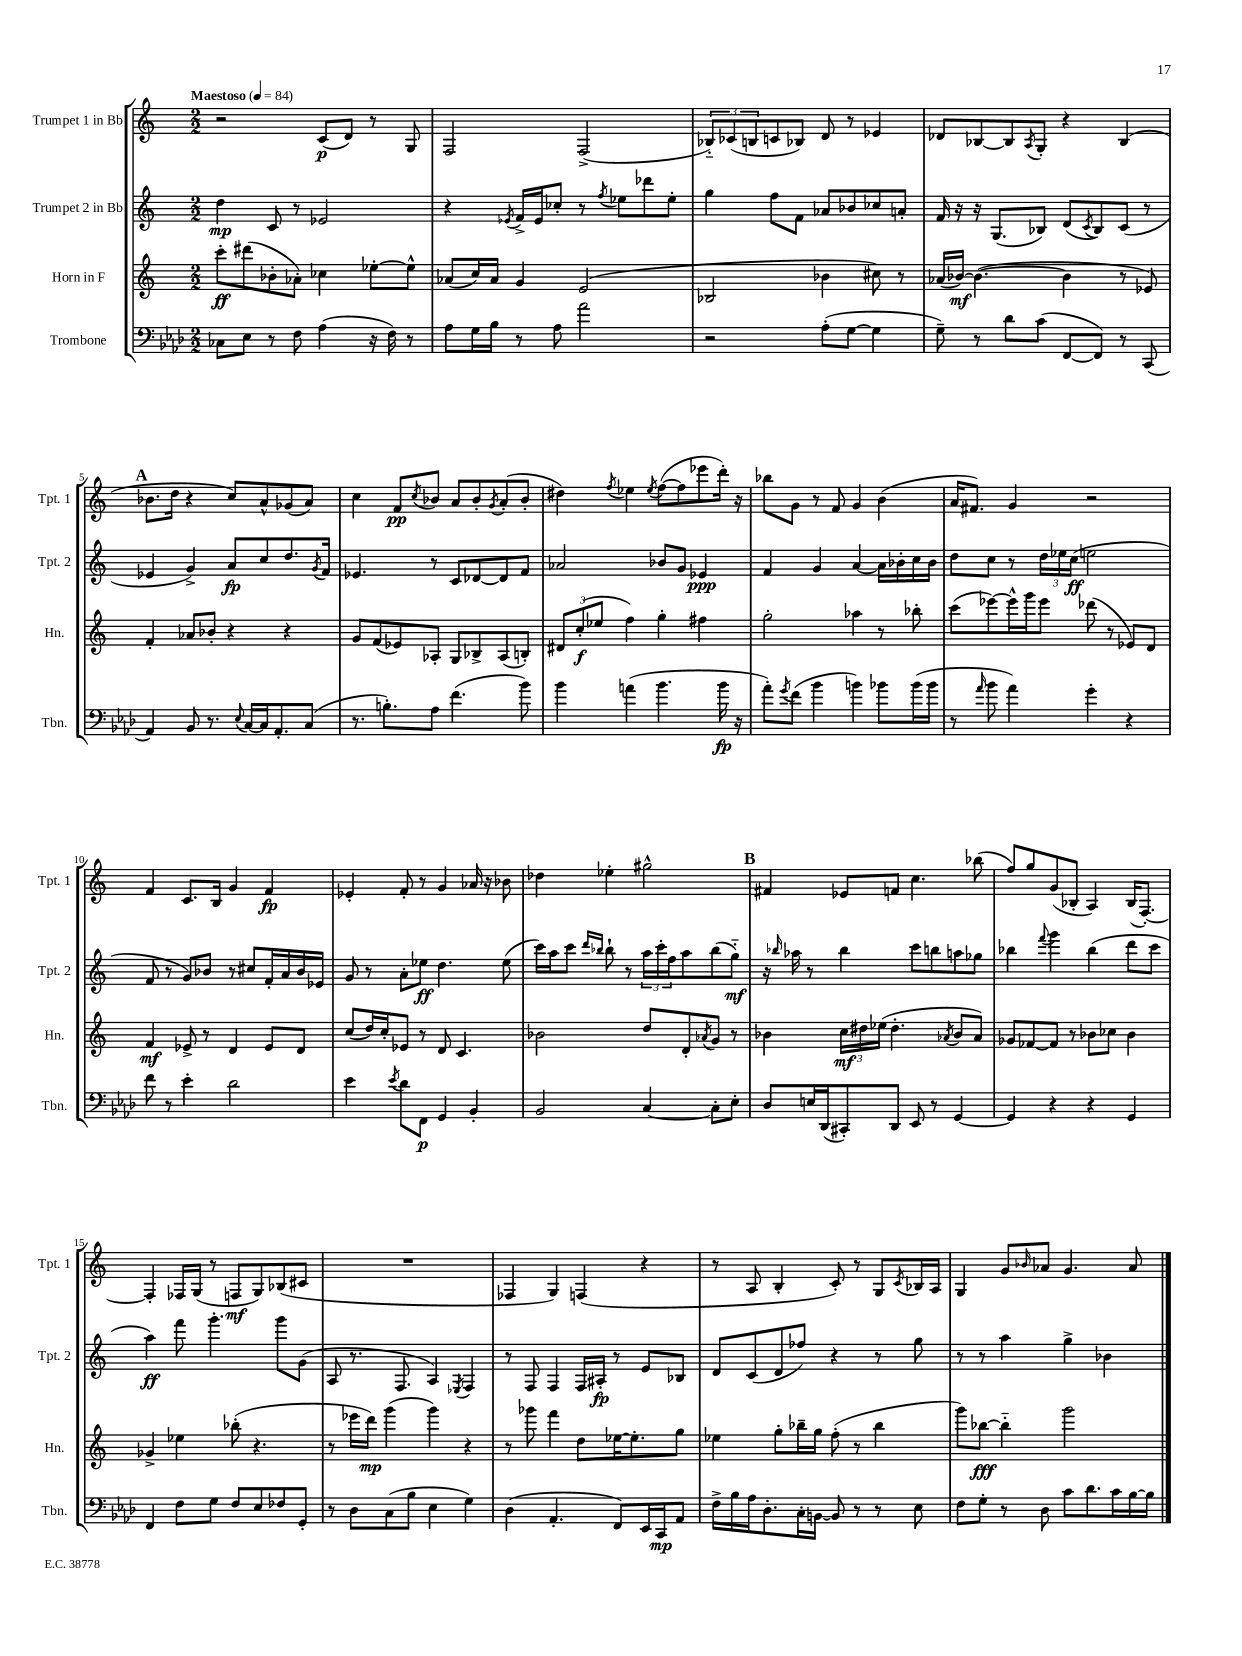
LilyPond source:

<<
\new StaffGroup <<
\new Staff = "s0" \with { instrumentName = "Trumpet 1 in Bb" shortInstrumentName = "Tpt. 1" } {
    \clef treble \key c \major \numericTimeSignature \time 2/2 \tempo "Maestoso" 4 = 84
    r2 c'8\p( d'8) r8 g8 |
    f2 f2->( |
    \tuplet 3/2 { bes8-_) ces'8( b8 } c'8 bes8) d'8 r8 ees'4 |
    des'8 bes8~ bes8 \acciaccatura { a8 } g8-. r4 bes4( |
    \mark \markup { \bold "A" } bes'8. d''16 r4 c''8) a'8-^ ges'8( a'8) |
    c''4 f'8\pp \acciaccatura { c''8 } bes'8 a'8 bes'8-. \acciaccatura { g'8 } a'8-.( bes'8-. |
    dis''4) \acciaccatura { f''8 } ees''4 \acciaccatura { ees''8 } f''8~( f''8 ees'''8 d'''16-.) r16 |
    bes''8 g'8 r8 f'8 g'4 b'4( |
    a'16 fis'8.) g'4 r2 |
    f'4 c'8. b16 g'4 f'4\fp |
    ees'4-. f'8-. r8 g'4 aes'16 r16 bes'8 |
    des''4 ees''4-. gis''2-^ |
    \mark \markup { \bold "B" } fis'4 ees'8 f'8 c''4. bes''8( |
    f''8) g''8 g'8( bes8-. a4) bes16( f8.~-.) |
    f4-. fes16 g16( r8 f8\mf g8) bes8( cis'8 |
    R1 |
    fes4 g4) f4( r4 |
    r8 a8 b4-. c'8-.) r8 g8 \acciaccatura { c'8 } bes16 a16 |
    g4 g'8 \grace { bes'16 } aes'8 g'4. aes'8 \bar "|." |
}
\new Staff = "s1" \with { instrumentName = "Trumpet 2 in Bb" shortInstrumentName = "Tpt. 2" } {
    \clef treble \key c \major \numericTimeSignature \time 2/2
    d''4\mp c'8 r8 ees'2 |
    r4 \acciaccatura { ees'8 } f'16-> ees'16 ces''8-. r8 \acciaccatura { f''8 } ees''8 des'''8 ees''8-. |
    g''4 f''8 f'8 aes'8 bes'8 ces''8 a'8-. |
    f'16 r16 r16 g8.( bes8) d'8( \acciaccatura { c'8 } bes8) c'8( r8 |
    \mark \markup { \bold "A" } ees'4 g'4->) a'8\fp c''8 d''8. \acciaccatura { g'8 } f'16 |
    ees'4. r8 c'8 des'8~ des'8 f'8 |
    aes'2 bes'8 g'8 ees'4\ppp |
    f'4 g'4 a'4~ a'16 bes'16-. c''16 bes'16 |
    d''8 c''8 r8 \tuplet 3/2 { d''16 ees''16 c''16\ff( } e''2 |
    f'8 r8 g'8) bes'8 r8 cis''8 f'16-. a'16 bes'16 ees'16 |
    g'8 r8 a'8-. ees''8\ff d''4. ees''8( |
    c'''16) a''16 c'''8 \grace { d'''16 bes''16 } bes''8-! r8 \tuplet 3/2 { a''16 c'''16-. f''16 } a''8 bes''8( g''8-_\mf) |
    \mark \markup { \bold "B" } r16 \grace { bes''16 } aes''16 r8 bes''4 c'''8 b''8 a''8 ges''8 |
    bes''4 \appoggiatura { f'''8 } g'''4 bes''4( d'''8 c'''8 |
    a''4\ff) f'''8 g'''4.-. g'''8 g'8( |
    a8 r8. f8. a4) \acciaccatura { ees8 } f4 |
    r8 f8 f4 f16 ais16-.\fp r8 e'8 bes8 |
    d'8 c'8( d'8 fes''8) r4 r8 g''8 |
    r8 r8 a''4 g''4-> bes'4 \bar "|." |
}
\new Staff = "s2" \with { instrumentName = "Horn in F" shortInstrumentName = "Hn." } {
    \clef treble \key c \major \numericTimeSignature \time 2/2
    c'''8-.\ff dis'''8( bes'8-. aes'8-.) ces''4 ees''8~-. ees''8-^ |
    aes'8( c''16) aes'16 g'4 e'2( |
    bes2 bes'4 cis''8) r8 |
    aes'16( bes'16~\mf) bes'4.~( bes'4 r8 ees'8) |
    \mark \markup { \bold "A" } f'4-. aes'8 bes'8-. r4 r4 |
    g'8 f'8( ees'8) aes8-. g8 bes8-> aes8( b8-.) |
    \tuplet 3/2 { dis'8 c''8-.\f( ees''8 } f''4) g''4-. fis''4 |
    g''2-. aes''4 r8 bes''8-. |
    c'''8( ees'''8~) ees'''16-^ g'''16 ees'''8 des'''8( r8 ees'8) d'8 |
    f'4\mf ees'8-> r8 d'4 ees'8 d'8 |
    c''8( d''16) c''16-. ees'8 r8 d'8 c'4. |
    bes'2 d''8 d'8-. \acciaccatura { aes'8 } g'8 r8 |
    \mark \markup { \bold "B" } bes'4 \tuplet 3/2 { c''16\mf dis''16 ees''16( } dis''4.-. \acciaccatura { aes'8 } bes'8 aes'8) |
    ges'8 fes'8~ fes'8 r8 bes'8 ces''8 bes'4 |
    ges'4-> ees''4 bes''8-.( r4. |
    r8 ees'''16 d'''16\mp) g'''4( g'''4) r4 |
    r8 ges'''8 f'''4 d''8 ees''16~ ees''8.-. g''8 |
    ees''4 g''8-. bes''16-- g''16 f''8-.( r8 bes''4 |
    g'''8) bes''8~\fff bes''4-_ g'''2 \bar "|." |
}
\new Staff = "s3" \with { instrumentName = "Trombone" shortInstrumentName = "Tbn." } {
    \clef bass \key aes \major \numericTimeSignature \time 2/2
    ces8 ees8 r8 f8 aes4( r16 f16) r8 |
    aes8 g16 bes16 r8 aes8 aes'2 |
    r2 aes8-.( g8~ g4 |
    g8--) r8 des'8 c'8( f,8~ f,8) r8 c,8( |
    \mark \markup { \bold "A" } aes,4) bes,8 r8. \appoggiatura { ees8 } c16~ c16 aes,8.-. c8( |
    r8. b8.-.) aes8 f'4.( bes'8) |
    bes'4 a'4( bes'4. bes'16\fp r16 |
    aes'8-.) \acciaccatura { g'8 } f'8( bes'4 b'4) bes'8 bes'16( bes'16 |
    r8 \grace { aes'16 } bes'8 aes'4) g'4-. r4 |
    f'8 r8 ees'4-. des'2 |
    ees'4 \acciaccatura { ees'8 } des'8 f,8\p g,4 bes,4-. |
    bes,2 c4~ c8-. ees8-. |
    \mark \markup { \bold "B" } des8 e16 des,16( cis,8-.) des,8 ees,8 r8 g,4~ |
    g,4 r4 r4 g,4 |
    f,4 f8 g8 f8 ees8 fes8 g,8-. |
    r8 des8 c8( bes8 ees4 g4) |
    des4( aes,4.-. f,8) ees,16 c,16\mp aes,8 |
    f16-> bes16 aes16 des8.-. c16-. b,16~ b,8 r8 r8 ees8 |
    f8 g8-. r8 des8 c'8 des'8. c'16 bes16~ bes16 \bar "|." |
}
>>
>>
